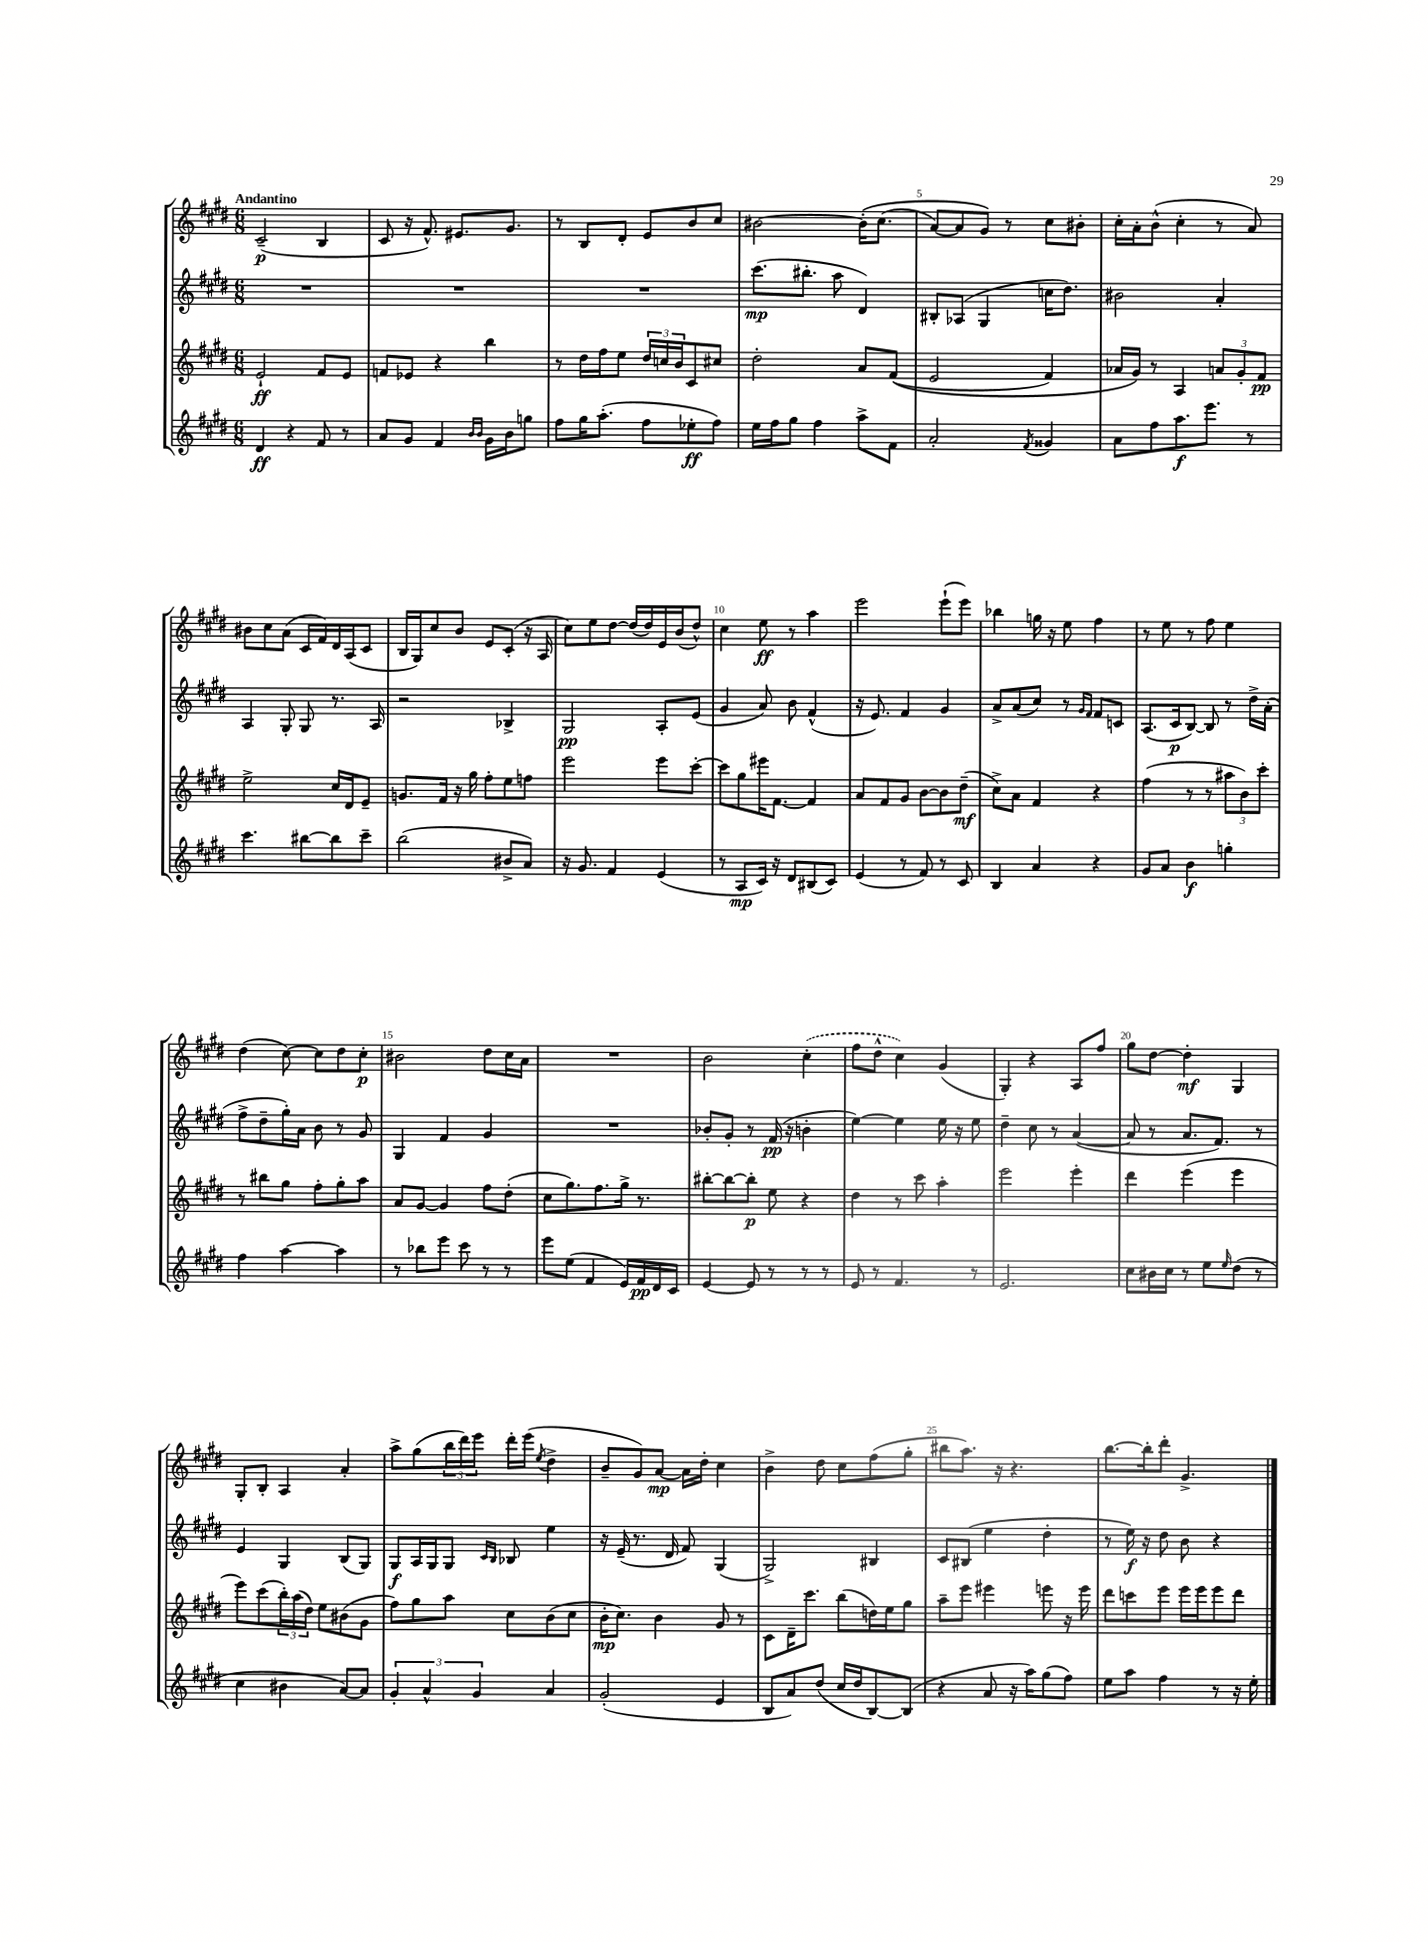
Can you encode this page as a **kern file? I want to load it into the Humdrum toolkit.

**kern	**kern	**kern	**kern
*staff4	*staff3	*staff2	*staff1
*clefG2	*clefG2	*clefG2	*clefG2
*k[f#c#g#d#]	*k[f#c#g#d#]	*k[f#c#g#d#]	*k[f#c#g#d#]
*M6/8	*M6/8	*M6/8	*M6/8
4d#/	2e`/	2.r	(2c#~/
4r	.	.	.
8f#/	8f#/L	.	4B/
8r	8e/J	.	.
=	=	=	=
8a/L	8f/L	2.r	8c#/
8g#/J	8e-/J	.	16r
.	.	.	8.f#^^/)
4f#/	4r	.	.
.	.	.	8.e#/L
16qqb/LL	.	.	.
16qqb/JJ	.	.	.
16g#\LL	4bb\	.	.
16b\J	.	.	8.g#/J
8gg\J	.	.	.
=	=	=	=
8ff#\L	8r	2.r	8r
16gg#\K	16dd#\LL	.	8B/L
(8.aa'\J	16ff#\J	.	.
.	8ee\J	.	8d#'/J
8ff#\L	24dd#/LL	.	8e/L
.	24cc/	.	.
.	24b/J	.	.
8ee-'\	8c#/	.	8b/
8ff#\J)	8cc#/J	.	8cc#/J
=	=	=	=
16ee\LL	2dd#'\	(8.ccc#\L	[2b#\
16ff#\J	.	.	.
8gg#\J	.	.	.
.	.	8.bb#'\J	.
4ff#\	.	.	.
.	.	8aa\	.
8aa^\L	8a/L	4d#/)	&(16b#'\]LK
.	.	.	(8.cc#\J
8f#\J	&((8f#/J	.	.
=	=	=	=
2a'/	2e/	8B#'/L	[8a/L)
.	.	(8A-/J	8a/]
.	.	4G#/	8g#/J&)
.	.	.	8r
8qf#/	.	.	.
4g##/	4f#/)	16cc\LK	8cc#\L
.	.	8.dd#\J)	.
.	.	.	8b#'\J
=	=	=	=
8a\L	16a-/LL	2b#\	16cc#'\LL
.	16g#/JJ&)	.	16a'\J
8ff#\	8r	.	(8b^^\J
8.aa\	4A/	.	4cc#'\
8.eee\J	.	.	.
.	12a/L	4a'/	8r
.	12g#'/	.	.
8r	.	.	8a/)
.	12f#/J	.	.
=	=	=	=
4.ccc#\	2ee^\	4A/	8b#\L
.	.	.	8cc#\
.	.	8G#'/	(8a\J
[8bb#\L	.	8G#/	16c#/LL
.	.	.	16f#/)
8bb#\]	16cc#/LL	8.r	16d#/
.	16d#/J	.	(16A/J
8ccc#~\J	8e~/J	.	8c#/J
.	.	16A/	.
=	=	=	=
(2bb\	8.g/L	2r	16B/LL
.	.	.	16G#/J)
.	.	.	8cc#/
.	16f#/Jk	.	.
.	16r	.	8b/J
.	16gg#\	.	.
.	8ff#'\L	.	8e/L
8b#^/L	8ee\	4B-^/	(8c#'/J
8a/J)	8ff\J	.	16r
.	.	.	16A/
=	=	=	=
16r	2eee\	2G#/	8cc#\L)
8.g#/	.	.	.
.	.	.	8ee\
4f#/	.	.	[8dd#\J
.	.	.	(16dd#/]LL
.	.	.	16dd#/)
(4e/	8eee\L	8A'/L	16e/
.	.	.	(16b/J
.	[8ccc#'\J	(8e/J	8dd#^^/J)
=	=	=	=
8r	8ccc#\]L	4g#/	4cc#\
8A/L	8gg#\	.	.
16c#/Jk)	16eee#\K	8a/)	8ee\
16r	[8.f#\J	.	.
8d#/L	.	8b\	8r
(8B#/	4f#/]	(4f#^^/	4aa\
8c#/J)	.	.	.
=	=	=	=
(4e/	8a/L	16r	2eee\
.	.	8.e/)	.
.	8f#/	.	.
8r	8g#/J	4f#/	.
8f#/)	[8b\L	.	.
8r	8b\]	4g#/	(8eee`\L
8c#/	(8dd#~\J	.	8eee\J)
=	=	=	=
4B/	8cc#^\L)	8a^/L	4bb-\
.	8a\J	(8a/	.
4a/	4f#/	8cc#/J)	16gg\
.	.	.	16r
.	.	8r	8ee\
.	.	16qqg#/LL	.
.	.	16qqf#/JJ	.
4r	4r	8f#/L	4ff#\
.	.	8c/J	.
=	=	=	=
8g#/L	(4ff#\	(8.A/L	8r
8a/J	.	.	8ee\
.	.	16c#/k	.
4b\	8r	[8B/J)	8r
.	8r	8B/]	8ff#\
4gg'\	12aa#\L	8r	4ee\
.	12b\)	.	.
.	.	16dd#^\LL	.
.	12ccc#'\J	.	.
.	.	(16a'\JJ	.
=	=	=	=
4ff#\	8r	8ff#^\L	(4dd#\
.	8bb#\L	8dd#~\	.
[4aa\	8gg#\J	16gg#'\L)	[8cc#\)
.	.	16a\JJ	.
.	8ff#'\L	8b\	8cc#\]L
4aa\]	8gg#'\	8r	8dd#\
.	8aa\J	8g#/	8cc#'\J
=	=	=	=
8r	8a/L	4G#/	2b#\
8bb-\L	[8g#/J	.	.
8eee\J	4g#/]	4f#/	.
8ccc#\	.	.	.
8r	8ff#\L	4g#/	8dd#\L
8r	(8dd#'\J	.	16cc#\L
.	.	.	16a\JJ
=	=	=	=
8eee\L	8cc#\L	2.r	2.r
(8ee\J	8.gg#\)	.	.
4f#/	.	.	.
.	8.ff#\	.	.
16e/LL)	16gg#^\Jk	.	.
16f#/	8.r	.	.
16d#/	.	.	.
16c#/JJ	.	.	.
=	=	=	=
[4e/	[8bb#'\L	8b-'/L	2b\
.	8bb#\_	8g#'/J	.
8e/]	8bb#'\]J	8r	.
8r	8ee\	(16f#/	.
.	.	16r	.
8r	4r	4b'\	(4cc#'\
8r	.	.	.
=	=	=	=
8e/	4dd#\	[4ee\)	8ff#\L
8r	.	.	8dd#^^\J
4.f#/	8r	4ee\]	4cc#\)
.	8ccc#\	.	.
.	4aa'\	16ee\	(4g#/
.	.	16r	.
8r	.	8ee\	.
=	=	=	=
2.e/	2eee\	4dd#~\	4G#'/)
.	.	8cc#\	4r
.	.	8r	.
.	4eee'\	([4a/	8A/L
.	.	.	8ff#/J
=	=	=	=
8cc#\L	4ddd#\	8a/]	8gg#\L
16b#\L	.	8r	[8dd#\J
16cc#\JJ	.	.	.
8r	(4eee\	8.a/L	4dd#'\]
8ee\L	.	.	.
.	.	8.f#/J)	.
16qqee/	.	.	.
(8dd#\J	4eee\	.	4G#/
8r	.	8r	.
=	=	=	=
4cc#\	8eee\L)	4e/	8G#'/L
.	(8ccc#\	.	8B'/J
4b#\	24bb'\L)	4G#/	4A/
.	(24aa\	.	.
.	24dd#\JJ)	.	.
.	8ee\L	.	.
[8a/L)	(8b#\	(8B/L	4a'/
8a/]J	8g#\J	8G#/J)	.
=	=	=	=
6g#'/	8ff#\L)	8G#/L	8aa^\L
.	8gg#\	16A/L	(8gg#\
6a^^/	.	.	.
.	.	16G#/J	.
.	8aa\J	8G#/J	24bb\L
.	.	.	24ddd#\)
6g#/	.	.	24eee\JJ
.	.	16qqc#/LL	.
.	.	16qqB/JJ	.
.	8cc#\L	8B-/	16ddd#'\LL
.	.	.	(16eee\JJ
.	.	.	8qee/
4a/	(8b\	4ee\	4dd#^\
.	8cc#\J	.	.
=	=	=	=
(2g#'/	16b'\LK	16r	8b~/L
.	8.cc#\J)	(16e~/	.
.	.	8.r	8g#/)
.	4b\	.	[8a/J
.	.	16d#/	.
.	.	8f#/)	16a\]LL
.	.	.	16dd#'\JJ
4e/	8g#/	(4G#/	4cc#\
.	8r	.	.
=	=	=	=
8B/L	8c#\L	2G#^/)	4b^\
8a/)	16d#~\K	.	.
.	8.ccc#\J	.	.
(8dd#/J	.	.	8dd#\
16cc#/LL	(8bb\L	.	8cc#\L
16dd#/J	.	.	.
[8B/)	16dd\L)	4B#/	(8ff#\
.	16ee\J	.	.
(8B/]J	8gg#\J	.	8gg#'\J
=	=	=	=
4r	8aa~\L	8c#/L	8bb#\L
.	8eee\J	(8B#/J	8.aa\J)
8a/	4eee#\	4ee\	.
.	.	.	16r
16r	.	.	4.r
16aa\LK)	.	.	.
(8gg#\	8eee\	4dd#'\	.
8ff#\J)	16r	.	.
.	16eee\	.	.
=	=	=	=
8ee\L	8ddd#\L	8r	[8.bb\L
8aa\J	8ccc\	16ee\)	.
.	.	16r	16bb'\]k
4ff#\	8eee\J	8dd#\	8ddd#'\J
.	16eee\LL	8b\	4.g#^/
.	16eee\J	.	.
8r	8eee\	4r	.
16r	8ddd#\J	.	.
16ee'\	.	.	.
==	==	==	==
*-	*-	*-	*-
